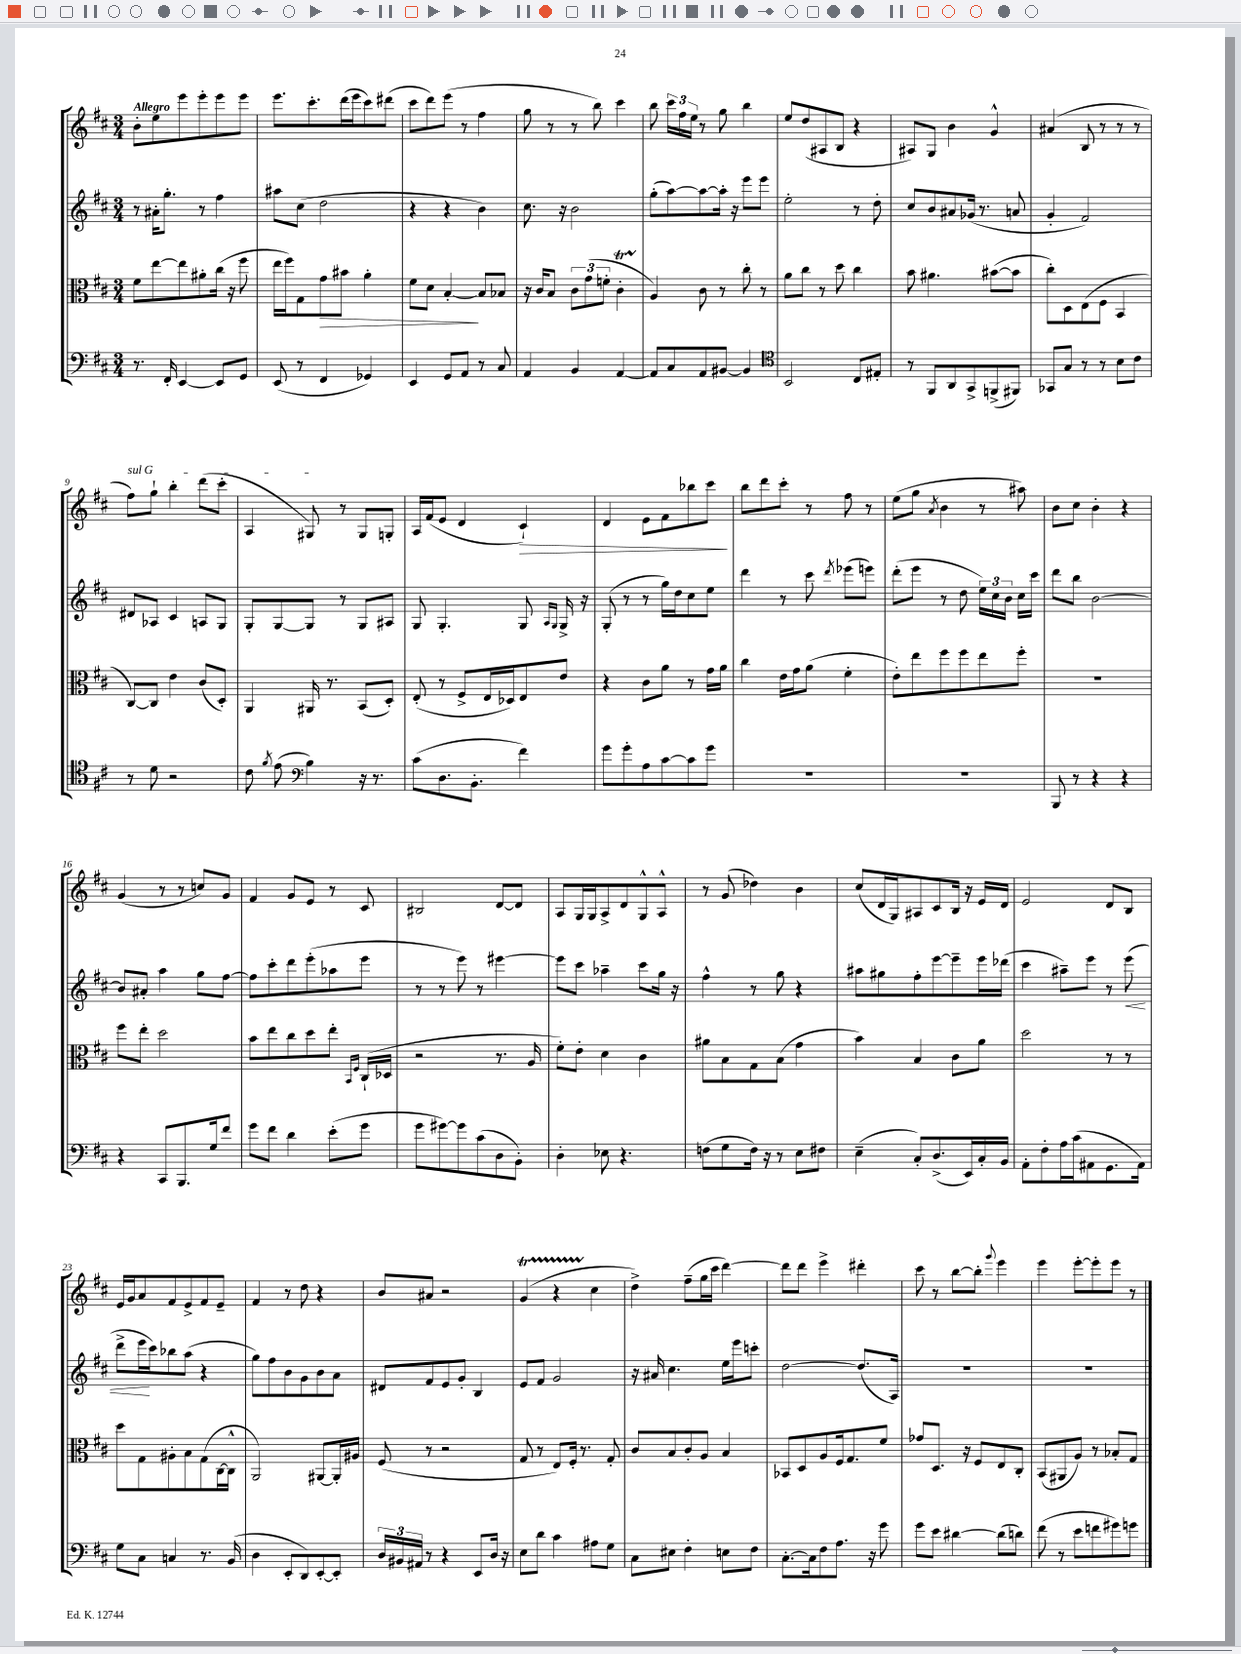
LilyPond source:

<<
\new StaffGroup <<
\new Staff = "s0" {
    \clef treble \key d \major \numericTimeSignature \time 3/4 \tempo "Allegro"
    \autoBeamOff b'8[-. e''8 e'''8 e'''8-. e'''8 e'''8] |
    e'''8.[ cis'''8.-. d'''16( e'''16 cis'''8) dis'''8]( |
    cis'''8[ d'''8) e'''8]( r8 fis''4 |
    g''8 r8 r8 b''8) cis'''4 |
    b''8 \tuplet 3/2 { cis'''16[ fis''16 e''16] } r8 g''8 b''4 |
    e''8[ d''8( ais8 b8] r4 |
    ais8[) g8] b'4 g'4-^ |
    ais'4( b8 r8 r8 r8 |
    \once \override TextSpanner.bound-details.left.text = \markup { \italic "sul G" } fis''8[\startTextSpan) g''8]-! b''4-. d'''8[( cis'''8]-. |
    a4 gis8\stopTextSpan) r8 gis8[ g8]-. |
    a16[ fis'16( e'8] d'4 cis'4-!\>) |
    d'4 e'8[ fis'8 bes''8 cis'''8]\! |
    b''8[ d'''8 cis'''8]-. r8 fis''8 r8 |
    e''8[( g''8] \acciaccatura { a'8 } b'4 r8 ais''8) |
    b'8[ cis''8] b'4-. r4 |
    g'4( r8 r8 c''8[) g'8] |
    fis'4 g'8[ e'8] r8 cis'8 |
    bis2 d'8[~ d'8] |
    a8[ g16 g16 a8-> d'8 g8-^ a8]-^ |
    r8 g'8( des''4) b'4 |
    cis''8[( d'16 g16) ais8 cis'8 b16] r16 e'16[ d'16] |
    e'2 d'8[ b8] |
    e'16[ g'16 a'8 fis'8 e'8-> fis'8 e'8]-- |
    fis'4 r8 d''8 r4 |
    b'8[ ais'8] r2 |
    g'4\startTrillSpan( r4 cis''4\stopTrillSpan |
    d''4->) fis''8[--( g''16 cis'''16] d'''4~) |
    d'''8[ d'''8] e'''4-> dis'''4-. |
    cis'''8 r8 b''8[~ b''8]-. \appoggiatura { g'''8 } e'''4 |
    e'''4 e'''8[~-. e'''8-. e'''8] r8 \bar "|." |
}
\new Staff = "s1" {
    \clef treble \key d \major \numericTimeSignature \time 3/4
    \autoBeamOff r8 ais'16[-. g''8.]-. r8 fis''4 |
    ais''8[ cis''8]( d''2 |
    r4 r4 b'4) |
    cis''8. r16 b'2 |
    g''8[-.( a''8~) a''8~ a''16]-. r16 e'''8[ e'''8] |
    e''2-. r8 d''8-. |
    cis''8[ b'8 ais'8 ges'16]( r8. a'8 |
    g'4-. fis'2) |
    dis'8[ aes8] cis'4 a8[ g8] |
    g8[-. g8~ g8] r8 g8[ ais8] |
    g8 g4.-. g8 \grace { a16[ g16] } g16-> r16 |
    g8-.( r8 r8 g''16[) d''16 cis''8 e''8] |
    d'''4 r8 cis'''8 \acciaccatura { d'''8 } ees'''8[( e'''8]) |
    d'''8[-.( e'''8] r8 d''8 \tuplet 3/2 { e''16[) cis''16 b'16] } cis''16[ cis'''16] |
    d'''8[ b''8] b'2~ |
    b'8[ ais'8]-. a''4 g''8[ fis''8]~ |
    fis''8[ cis'''8-. d'''8 e'''8-.( aes''8 e'''8] |
    r8 r8 e'''8) r8 eis'''4~ |
    eis'''8[ cis'''8] aes''4-- cis'''8[ g''16] r16 |
    fis''4-^ r8 g''8 r4 |
    ais''8[ gis''8 fis''8-. e'''8~ e'''8-- e'''16 des'''16]( |
    cis'''4 ais''8[--) e'''8] r8 e'''8\<( |
    d'''8[-> e'''16\! cis'''16) bes''8 a''8]( r4 |
    g''8[) fis''8 b'8 g'8 b'8 a'8] |
    dis'8[ fis'8 e'8 g'8]-. b4 |
    e'8[ fis'8] g'2 |
    r16 ais'16 cis''4. e''16[ e'''16 c'''8]-. |
    d''2~ d''8.[( a16]) |
    R2. |
    R2. \bar "|." |
}
\new Staff = "s2" {
    \clef alto \key d \major \numericTimeSignature \time 3/4
    \autoBeamOff fis'8[ e''8~ e''8 ais'8-. cis''16]( r16 fis''8 |
    e''16[ fis''16) g8 g'8\> bis'8] a'4-. |
    fis'8[ d'8] b4~-.\! b8[ bes8] |
    r16 cis'16[ b8] \tuplet 3/2 { cis'8[ g'8( f'8]-. } cis'4-.\startTrillSpan |
    a4\stopTrillSpan) cis'8 r8 cis''8-. r8 |
    a'8[ cis''8] r8 d''8 cis''4 |
    b'8 ais'4. bis'8[~( bis'8] |
    cis''8[-.) d8 e8( fis8] b,4 |
    cis8[~) cis8] e'4 cis'8[( d8]-.) |
    a,4 ais,16 r8. b,8[( d8]-.) |
    e8-.( r8 fis8[-> e16 des16) e8 e'8] |
    r4 cis'8[ a'8] r8 g'16[ a'16] |
    cis''4 e'16[ g'16 a'8]( fis'4-. |
    e'8[-.) e''8 fis''8 fis''8 e''8 fis''8]-. |
    R2. |
    fis''8[ e''8]-. d''2 |
    b'8[ e''8 cis''8 d''8 e''8]-. \grace { b,16[ fis16] } cis16[-!( des16] |
    r2 r8. a16 |
    fis'8[-.) e'8]-. d'4 cis'4 |
    ais'8[ b8 g8 b8]( g'4 |
    b'4) b4 cis'8[ a'8] |
    d''2 r8 r8 |
    d''8[ g8 ais8-. b8 g8( cis16~ cis16]-^ |
    a,2) ais,8[~ ais,16-. ais16] |
    fis8( r8 r2 |
    g8 r8 e8[) fis16]-. r8. g8-. |
    cis'8[ b8 cis'8-. a8] b4 |
    bes,8[ d8 a8 fis16 g8. fis'8] |
    ges'8[ d8.] r16 fis8[ e8 cis8]-. |
    b,8[( ais,8 a8]) r8 bes8[-. g8] \bar "|." |
}
\new Staff = "s3" {
    \clef bass \key d \major \numericTimeSignature \time 3/4
    \autoBeamOff r8. fis,16-. e,4~ e,8[ g,8] |
    e,8( r8 fis,4 ges,4) |
    e,4 g,8[ a,8] r8 cis8 |
    a,4 b,4 a,4~ |
    a,8[ cis8 a,8 bis,8]~ bis,4 |
    \clef tenor b,2 cis8[ eis8]-. |
    r8 fis,8[ a,8 g,8-> f,8->( fis,8]) |
    ges,8[ g8] r8 r8 b8[ cis'8] |
    r8 d'8 r2 |
    cis'8 \acciaccatura { fis'8 } e'8( \clef bass b4) r16 r8. |
    cis'8[( d8. b,8.]-. fis'4) |
    g'8[ g'8-. a8 cis'8~ cis'8 g'8] |
    R2. |
    R2. |
    b,,8 r8 r4 r4 |
    r4 cis,8[ b,,8. g16 fis'8] |
    g'8[ fis'8] d'4 e'8[-.( g'8] |
    g'8[ gis'8~) gis'8 cis'8( d8 b,8]-.) |
    d4-. ees8 r4. |
    f8[( g8 f16]) r16 r8 e8[ fis8] |
    e4--( cis8[-.) d8.->( e,16) cis16-. b,16] |
    a,8[-. fis8-. a16 cis'16( ais,8 g,8. ais,16]) |
    g8[ cis8] c4 r8. b,16( |
    d4 e,8[-. d,8) e,8~-. e,8]-. |
    \tuplet 3/2 { d16[ bis,16 ais,16] } r8 r4 e,8[ d16] r16 |
    e8[ d'8] cis'4 ais8[ g8] |
    cis8[ eis8] fis4-. e8[ fis8] |
    cis8.[~-. cis16 fis8 a8.] r16 g'8 |
    g'8[ e'8] dis'4~ dis'8[( d'8]) |
    fis'8( r8 e'8[ f'8 gis'8) g'8] \bar "|." |
}
>>
>>
